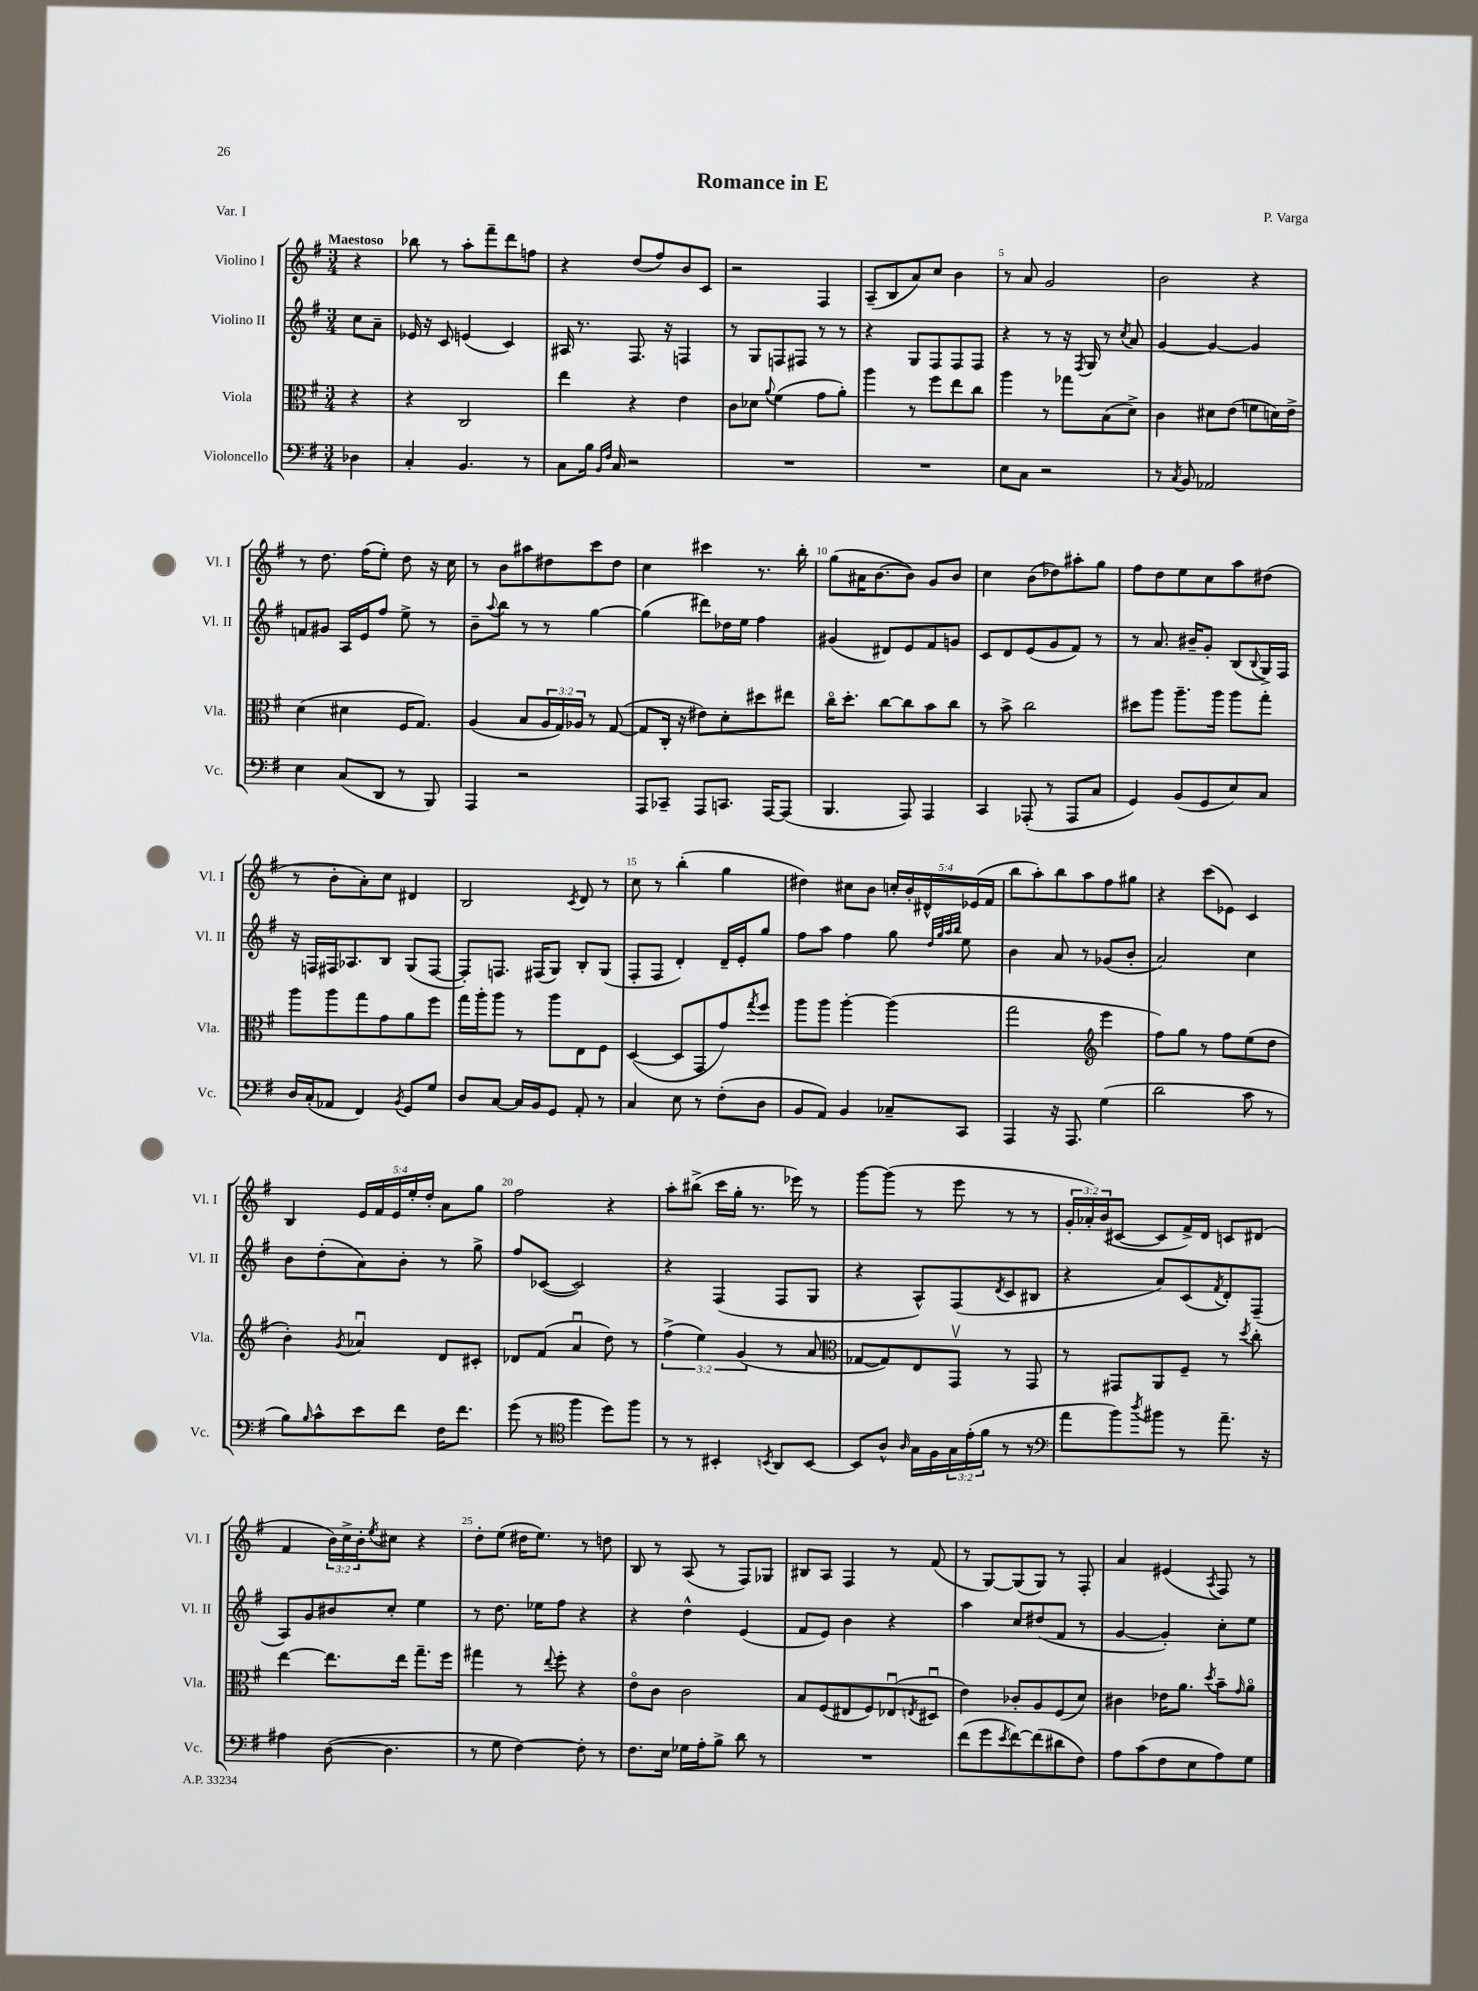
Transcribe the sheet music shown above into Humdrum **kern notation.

**kern	**kern	**kern	**kern
*staff4	*staff3	*staff2	*staff1
*clefF4	*clefC3	*clefG2	*clefG2
*k[f#]	*k[f#]	*k[f#]	*k[f#]
*M3/4	*M3/4	*M3/4	*M3/4
4D-	4r	8cc	4r
.	.	8a~	.
=	=	=	=
4C'	4r	16e-	8bb-
.	.	16r	.
.	.	8c	8r
4.BB	2C	(4e	8aa'
.	.	.	8fff#~
.	.	4c)	8ddd
8r	.	.	8ff
=	=	=	=
8C	4ee	16A#	4r
.	.	8.r	.
16B	.	.	.
16qqBB	.	.	.
16qqF#	.	.	.
16C	.	.	.
2r	4r	8.F#	(8dd
.	.	.	8ff#)
.	.	16r	.
.	4e	4F	8b
.	.	.	8c
=	=	=	=
2.r	8c	8r	2r
.	8d-	8G	.
.	8qqa	.	.
.	(4f#	8F	.
.	.	8F#	.
.	8g	8r	4F#
.	8a')	8r	.
=	=	=	=
2.r	4aa	4r	(8A~
.	.	.	8B
.	8r	8G	8a)
.	8ff#	8F#	8cc
.	8ee	8F#	4b
.	8cc	8F#	.
=	=	=	=
8E	4aa	4r	8r
8C	.	.	8a
2r	8r	8r	2g
.	8gg-	16r	.
.	.	8qF#	.
.	.	16G	.
.	(8B	8r	.
.	.	8qcc	.
.	8d^)	8a	.
=	=	=	=
8r	4c	[4g	2b
8qC	.	.	.
8BB	.	.	.
2AA-	8d#	4g_	.
.	(8e	.	.
.	8f	4g]	4r
.	16d)	.	.
.	16e^	.	.
=	=	=	=
4E	(4d	8f	8r
.	.	8g#	8.dd
(8C	4d#	16A	.
.	.	16e	(16ff#
8DD	.	8ff#	8ee')
8r	16F#	8ee^	8dd
.	8.G)	.	.
8BBB)	.	8r	16r
.	.	.	16cc
=	=	=	=
4AAA	(4A	8b~	8r
.	.	8qqaa	.
.	.	8bb	8b
2r	8B	8r	8aa#
.	24A	8r	8dd#
.	24G)	.	.
.	24A-	.	.
.	8r	[4gg	8ccc
.	([8G	.	8dd#
=	=	=	=
8AAA	8G]	(4gg]	4cc
8CC-~	16C'	.	.
.	16r	.	.
8AAA	8e#)	8ddd#)	4ccc#
8.CC	8d'	16dd-	.
.	.	16ee	.
.	8dd#	4ff#	8.r
[16AAA	.	.	.
(8AAA]	8ee#	.	.
.	.	.	16bb'
=	=	=	=
4.BBB	16cco	(4g#	(8gg
.	8.dd'	.	.
.	.	.	16a#
.	.	.	[8.b
.	[8cc	8d#)	.
8AAA)	8cc]	8e	8b])
4AAA	8b	8f#	8g
.	8cc	8g	8b
=	=	=	=
4CC	8r	8c	4cc
.	8b^	8d	.
(8AAA-'	2cc	(8e	(8b
8r	.	8g	8dd-)
8AAA-	.	8f#)	8aa#'
8C	.	8r	8gg
=	=	=	=
4GG)	8dd#	8r	8ff#
.	8aa	8.a	8dd
(8BB	8.aa~	.	8ee
.	.	16b#~	.
8GG	.	8g'	8cc
.	16aa	.	.
8E)	8aa	(8B	8aa
.	.	8qqB	.
8C	8gg'	16G^)	(8dd#
.	.	16F#	.
=	=	=	=
16D	8aa	16r	8r
(16C'	.	16F	.
8AA-	8aa	16F#	8b'
.	.	8.A-	.
4FF#)	8gg	.	8a')
.	8g	8B	8cc
8qBB	.	.	.
8GG	8a	(8G	4d#
8G	8ff#	[8F#	.
=	=	=	=
8D	16gg	8F#'])	2B
.	16aa'	.	.
[8C	8aa	8.F	.
16C]	8r	.	.
16BB	.	(16F#	.
8GG	8aa	8G)	.
.	.	.	8qc
8AA'	8E	8B'	8d
8r	8F#	(8G	8r
=	=	=	=
4C	([4D	8F#'	8cc
.	.	8F#	8r
8E	8D]	4d')	(4bb'
8r	8GG	.	.
(8F#'	8g)	16d~	4gg
.	.	16e'	.
.	8qgg	.	.
8D	8ff#	8gg	.
=	=	=	=
8BB	8aa	8ff#	4dd#)
8AA)	8aa	8aa	.
4BB	[4aa'	4ff#	8cc#
.	.	.	8b
8C-~	(4aa]	8gg	20cc'
.	.	.	20b'
.	.	.	20d#^^
.	.	32qqdd	.
.	.	32qqgg	.
.	.	32qqaa	.
.	.	32qqbb	.
8CC	.	8ee	.
.	.	.	(20e-
.	.	.	20f#
=	=	=	=
4AAA	2gg	4b	8bb
.	.	.	8aa')
16r	.	8a	8bb
8.AAA	.	.	.
.	.	8r	8aa
*	*clefG2	*	*
(4G	4eee	(8g-	8ff#
.	.	8b'	8gg#
=	=	=	=
2d	8ff#)	2a)	4r
.	8gg	.	.
.	8r	.	(8ccc
.	8ff#	.	8e-)
8c	(8ee	4cc	4c
8r	8dd	.	.
=	=	=	=
8B)	4b')	8b	4B
16qqB	.	.	.
8c^^	.	(8dd'	.
.	8qg	.	.
8e	4a-u	8a)	20e
.	.	.	20f#
.	.	.	20e
8f#	.	8b'	.
.	.	.	20ee'
.	.	.	20dd'
16F#	8d	8r	8a
8.f#	.	.	.
.	8c#'	8gg^	8gg
=	=	=	=
(8g	8d-	8ff#	2ff#
8r	(8f#	([8c-	.
*clefC4	*	*	*
4ff#	4au	2c-])	.
8dd)	8dd)	.	4r
8ff#	8r	.	.
=	=	=	=
8r	(6ff#^	4r	8aa'
8r	.	.	(8bb#^
.	6ee)	.	.
4BB#'	.	(4F#	16ccc
.	.	.	16gg'
.	(6g	.	.
.	.	.	8.r
8qBB	.	.	.
8AA	8r	8F#	.
.	.	.	16eee-)
[8BB	8a	8G	8r
=	=	=	=
*	*clefC3	*	*
8BB]	[8G-	4r	[8ggg
8A^^	8G-])	.	(8ggg]
16qqA	.	.	.
16G	8E	8A^^)	8r
16F#	.	.	.
24G	8GGv	(8F#	8eee
(24e'	.	.	.
24f#	.	.	.
.	.	8qd	.
8r	8r	8c	8r
8r	8GG	8B#	8r
=	=	=	=
*clefF4	*	*	*
8a	8r	4r	24g'
.	.	.	24a-')
.	.	.	(24b
8b)	8GG#	.	[8c#
8qdd	.	.	.
8b#	8AA	8a)	8c#]
8r	8F#~	(8c	16f#^)
.	.	.	16d
.	.	8qf#	.
8.a~	8r	8d')	8c
.	8qdd	.	.
.	8cc'	(8F#~	(8d#
16r	.	.	.
=	=	=	=
4A#	[4ee	8A)	4f#
.	.	8g	.
([8D	8.ee]	8b#	24b)
.	.	.	24cc^
.	.	.	24b'
.	.	.	8qee
4.D]	.	8cc'	8cc#
.	16ee	.	.
.	8.gg~	4ee	4r
.	16ff#	.	.
=	=	=	=
8r	4gg#	8r	8dd'
8G	.	8.dd	(8ee
[4F#)	8r	.	16dd#
.	.	16ee-	8.ee)
.	8qqee	.	.
.	8ff#'	8ff#	.
8F#']	4r	4r	8r
8r	.	.	8dd
=	=	=	=
8.F#	8eo	4r	8B
.	8c	.	8r
16E	.	.	.
16G-	2c	4dd^^	(8A
16A'	.	.	.
8B^	.	.	8r
8d	.	(4e	8F#)
8r	.	.	8G-
=	=	=	=
2.r	8B	8f#	8B#
.	(8F#	8e)	8A
.	8E#	4b	4F#
.	8F#)	.	.
.	(8E-u	4r	8r
.	8qE	.	.
.	8D#u	.	(8f#
=	=	=	=
(8f#	4e)	4aa	8r
8g	.	.	[8G)
8qe	.	.	.
[8f#)	8c-'	8cc	(8G]
(8f#]	8A	(8dd#	8G)
8d#	(8F#	8f#	8r
8F#)	8d)	8r	8F#'
=	=	=	=
8A	4c#	[4g	4a
(8c	.	.	.
8F#	16e-	4g'])	(4e#
.	8.a	.	.
8E	.	.	.
.	8qdd	.	8qA
8A)	8b~	8cc'	8F#)
.	16qqg	.	.
8G	8ao	8ee	8r
==	==	==	==
*-	*-	*-	*-
